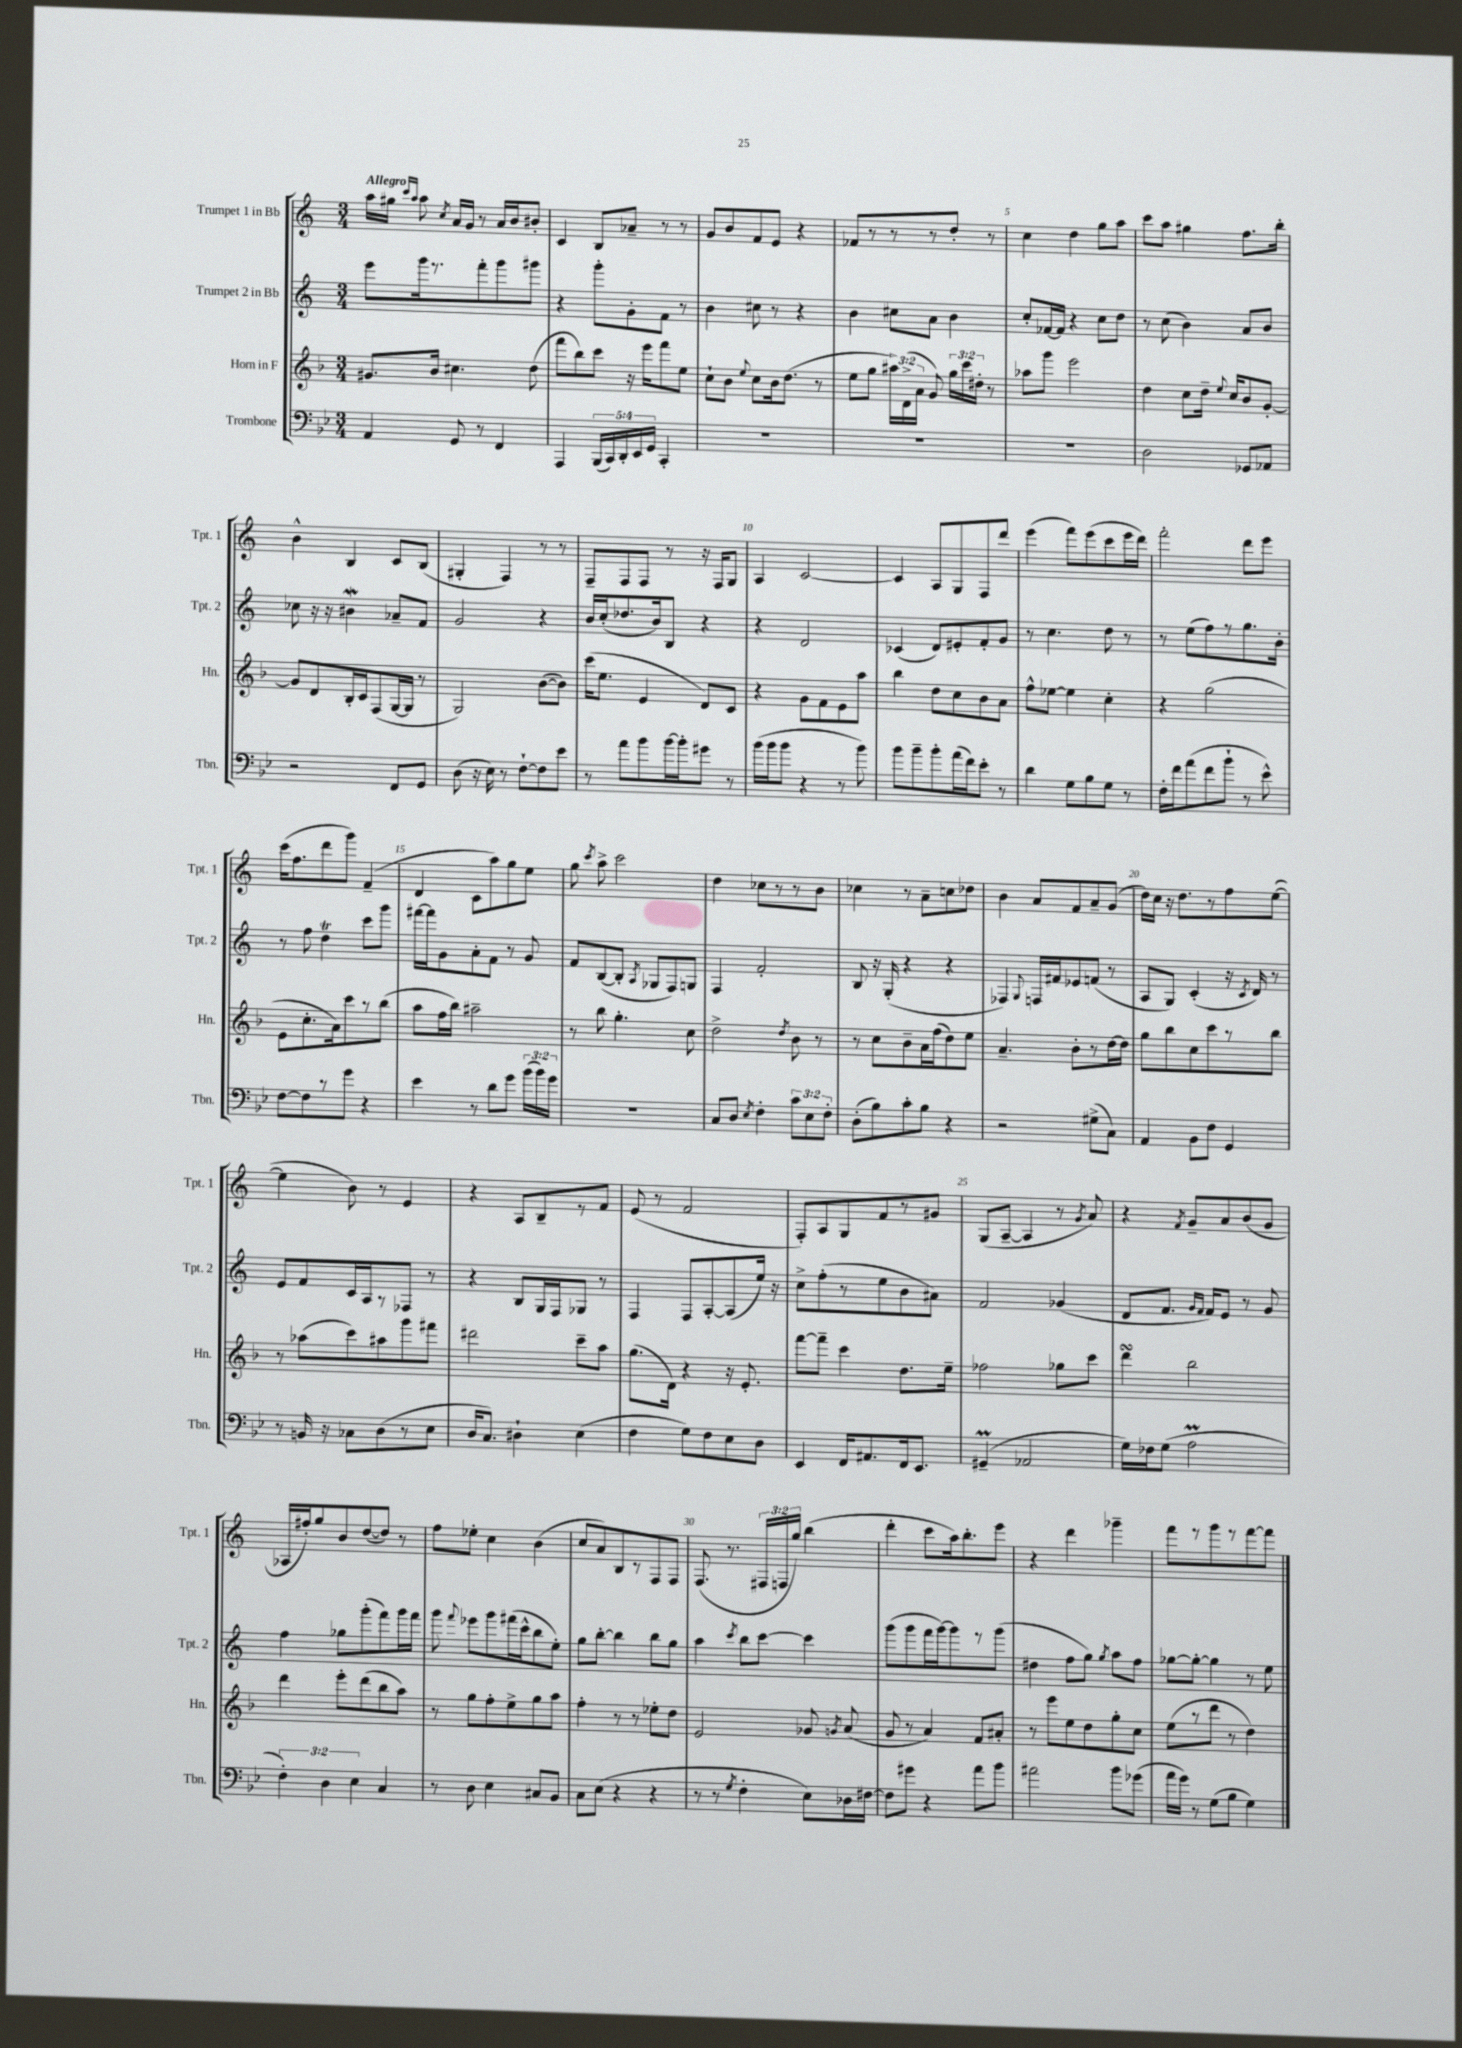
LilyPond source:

<<
\new StaffGroup <<
\new Staff = "s0" \with { instrumentName = "Trumpet 1 in Bb" shortInstrumentName = "Tpt. 1" } {
    \clef treble \key c \major \numericTimeSignature \time 3/4 \override Staff.TupletNumber.text = #tuplet-number::calc-fraction-text \tempo "Allegro"
    \autoBeamOff a''16[ gis''16] \grace { c'''16[ a''16] } a''8 \acciaccatura { c''8 } a'16[ g'16] r8 a'16[ b'16 bis'8]-. |
    c'4 b8[ aes'8]-- r8 r8 |
    g'8[ b'8 f'8 e'8] r4 |
    fes'8[ r8 r8 r8 d''8]-. r8 |
    c''4 d''4 g''8[ a''8] |
    c'''8[ a''8] gis''4 f''8.[ b''16]-. |
    b'4-^ b4 c'8[ b8]( |
    gis4-. f4) r8 r8 |
    f8[-- f8 f8] r8 r16 f16[ g8] |
    a4 c'2~ |
    c'4 a8[ g8 f8 d'''8] |
    e'''4( f'''8[) e'''8( c'''8 e'''16 d'''16]) |
    f'''2-. d'''8[ e'''8] |
    c'''16[( f''8. d'''8 g'''8]) f'4--( |
    d'4 c'8[ a''8) g''8 e''8] |
    g''8 \acciaccatura { c'''8 } a''8-> c'''2 |
    d''4 ces''8[ r8 r8 b'8] |
    ces''4 r8 a'8[-- c''8 des''8] |
    b'4 a'8[ f'8 a'8-- g'8]( |
    d''16[) c''16] r16 d''8.[ r8 f''8 e''8]~( |
    e''4 b'8) r8 e'4 |
    r4 a8[ b8-- r8 f'8] |
    e'8( r8 f'2 |
    f8[-.) a8 g8 f'8 r8 gis'8] |
    g8[( a8]~-- a4 r8 \acciaccatura { g'8 } a'8) |
    r4 \acciaccatura { f'8 } g'8[-- a'8 b'8( g'8] |
    aes16[ fis''16-.) g''8 b'8 d''8~( d''8]) r8 |
    f''8[ ees''8]-. c''4 b'4( |
    c''8[ a'8) b8 r8 f8 f8] |
    f8.( r8. \tuplet 3/2 { fis16[ f16 g''16]) } b''4( |
    d'''4-. c'''8[ a''16) b''8.-. e'''8] |
    r4 d'''4 ges'''4-- |
    f'''8[ r8 g'''8 r8 f'''8~ f'''8] \bar "|." |
}
\new Staff = "s1" \with { instrumentName = "Trumpet 2 in Bb" shortInstrumentName = "Tpt. 2" } {
    \clef treble \key c \major \numericTimeSignature \time 3/4
    \autoBeamOff e'''8[ g'''16 r8. f'''8-. g'''8 gis'''8] |
    r4 g'''8[-. g'8-. f'8] r8 |
    b'4 cis''8 r8 r4 |
    b'4 cis''8[ a'8] b'4 |
    c''8[-. fes'16~ fes'16] r4 c''8[ d''8] |
    r8 c''8( b'4) a'8[ b'8] |
    ces''8 r16 r16 bis'4\mordent aes'8[-- f'8] |
    g'2 r4 |
    b'16[ c''16-.( des''8. b'16) b8] r4 |
    r4 d'2 |
    ces'4( d'8[) eis'8-. f'8-. g'8] |
    r8 c''4. d''8 r8 |
    r8 e''8[( f''8) r8 g''8. b'16]-. |
    r8 f''8 d''4\trill c'''8[ g'''8] |
    fis'''16[~ fis'''16 g'8 a'8-. f'8] r8 g'8 |
    f'8[ b8~( b8]-. \acciaccatura { a8 } ges8[ f8) g8] |
    f4 f'2-. |
    b8 r16 g16-.( r4 r4 |
    fes4) \appoggiatura { g8 } f16[ fis'16 ees'8 f'8]( r8 |
    a8[ g8]) c'4-.( r16 \acciaccatura { c'8 } d'16) r8 |
    e'8[ f'8 c'16 a16 r8 fes8] r8 |
    r4 b8[ g16 f16 ges8] r8 |
    f4 f8[ a8~-. a8( e''16]) r16 |
    c''8[-> f''8-.( r8 e''8 b'8 ais'8]) |
    f'2 ges'4( |
    d'8[ f'8.] \grace { g'16[ f'16] } f'16[) e'8] r8 g'8 |
    f''4 ges''8[ g'''8-.( f'''8) g'''16 f'''16] |
    g'''8 \appoggiatura { f'''8 } ees'''8[ g'''8 fis'''16( c'''16-^ b''8 e''8]-.) |
    g''8[ b''8]~-. b''4 b''8[ g''8] |
    a''4 \acciaccatura { c'''8 } b''8[ c'''8]~ c'''4 |
    g'''8[( g'''8 f'''16 g'''16~) g'''8 r8 g'''8]( |
    dis''4 f''8[ g''8]) \acciaccatura { g''8 } a''8[ f''8] |
    ges''8[~ ges''8]~-. ges''4 r8 e''8 \bar "|." |
}
\new Staff = "s2" \with { instrumentName = "Horn in F" shortInstrumentName = "Hn." } {
    \clef treble \key f \major \numericTimeSignature \time 3/4 \override Staff.TupletNumber.text = #tuplet-number::calc-fraction-text
    \autoBeamOff gis'8.[ bes'16] cis''4. d''8( |
    f'''8[ bes''8) c'''8] r16 e'''16[ f'''8 e''8] |
    c''8[-! bes'8] \appoggiatura { e''8 } c''8[ bes'16 d''8.]( r8 |
    e''8[ g''8] \tuplet 3/2 { ais''16[) d'16->( a'16] } g'8) \tuplet 3/2 { g''16[ c'''16 dis''16]-. } r8 |
    aes''8[ g'''8] e'''2 |
    d''4 c''8[ d''16]-- \appoggiatura { e''8 } c''16[ bes'8 g'8]~-. |
    g'8[ d'8 bes16-. c'16 f8( g16~ g16] r8 |
    g2) bes'8[~( bes'8]) |
    c'''16[( e''8.] e'4 d'8[) c'8] |
    r4 g'8[ f'8 e'8 a''8] |
    bes''4 d''8[ c''8 bes'8 a'8] |
    f''8[-^ ees''8]~ ees''4 c''4-. |
    r4 g''2( |
    e'8[ c''8.-. a'16) c'''8 r8 bes''8]( |
    a''8[ f''16 bes''16]) ais''2-- |
    r8 bes''8 g''4.-. c''8 |
    d''2-> \acciaccatura { d''8 } bes'8 r8 |
    r8 c''8[ bes'8-- a'16 f''16( d''8) e''8] |
    a'4.-- bes'8[-. r8 d''16~ d''16] |
    g''8[ bes''8 c''8 c'''8 r8 bes''8] |
    r8 aes''8[( c'''8) ais''8 g'''8 fis'''8] |
    dis'''2 c'''8[-- a''8] |
    g''8.[( d'16]) r4 r16 e'8.-. |
    f'''8[~ f'''8]-- c'''4 d''8.[ e''16]-- |
    fes''2 ges''8[ c'''8] |
    d'''4\turn bes''2 |
    d'''4 e'''8[-. d'''8( bes''8 a''8]) |
    r8 g''8[ f''8-. e''8-> g''8 a''8] |
    f''4-. r8 r8 ees''8[-. d''8] |
    e'2 ges'8 \acciaccatura { g'8 } a'8( |
    g'8 r8 a'4) f'8[ ais'8]-. |
    r8 e'''8[ e''8 d''8 g''8-. c''8] |
    e''8[( r8 d'''8] r8 d''4) \bar "|." |
}
\new Staff = "s3" \with { instrumentName = "Trombone" shortInstrumentName = "Tbn." } {
    \clef bass \key bes \major \numericTimeSignature \time 3/4 \override Staff.TupletNumber.text = #tuplet-number::calc-fraction-text
    \autoBeamOff a,4 g,8 r8 f,4 |
    a,,4 \tuplet 5/4 { bes,,16[( c,16) d,16-. ees,16 g,16] } c,4-. |
    R2. |
    R2. |
    R2. |
    d2 ges,8[ aes,8] |
    r2 f,8[ g,8] |
    d8( r16 ees16) r8 f8[~-! f8 ees'8] |
    r8 a'8[ bes'8 bes'16~ bes'16-. gis'8] r8 |
    bes'16[( bes'16 bes'8] r4 r8 bes'8) |
    bes'8[ bes'8-- bes'8-. a'16( f'16) ees'8]-. r8 |
    d'4 g8[ bes8 g8] r8 |
    f16[-. f'16 a'8( f'8 bes'8]-! r8 ees'8-^) |
    f8[~ f8 r8 g'8] r4 |
    ees'4 r8 d'8[ g'8] \tuplet 3/2 { bes'16[( bes'16) g'16] } |
    R2. |
    c8[ d8] \acciaccatura { ees8 } f4-. \tuplet 3/2 { c'8[ ees8 f8]-. } |
    d8[-.( bes8) c'8-. bes8] r4 |
    r2 gis8[->( c8]) |
    a,4 bes,8[ f8] g,4 |
    r8 b,16 r16 ces8[ d8( r8 ees8] |
    d16[ c8.]) dis4-! ees4( |
    f4 g8[) f8 ees8 d8] |
    ees,4 f,16[ ais,8. f,16 ees,8.] |
    gis,4--\prall( aes,2 |
    g16[) fes16 g8]( a2\prall |
    \tuplet 3/2 { f4-.) d4 ees4 } c4 |
    r8 d8 ees4 cis8[ bes,8] |
    c8[ ees8]( r4 r4 |
    r8 r8 \acciaccatura { g8 } f4-. ees8[) des16 fis16]~ |
    fis8[ gis'8] r4 a'8[ bes'8] |
    ais'2 bes'8[ ges'8]( |
    a'16[ g'16]) r8 g8[( bes8] g4) \bar "|." |
}
>>
>>
\layout { \context { \Score \override BarNumber.break-visibility = ##(#f #t #t) barNumberVisibility = #(every-nth-bar-number-visible 5) } }
